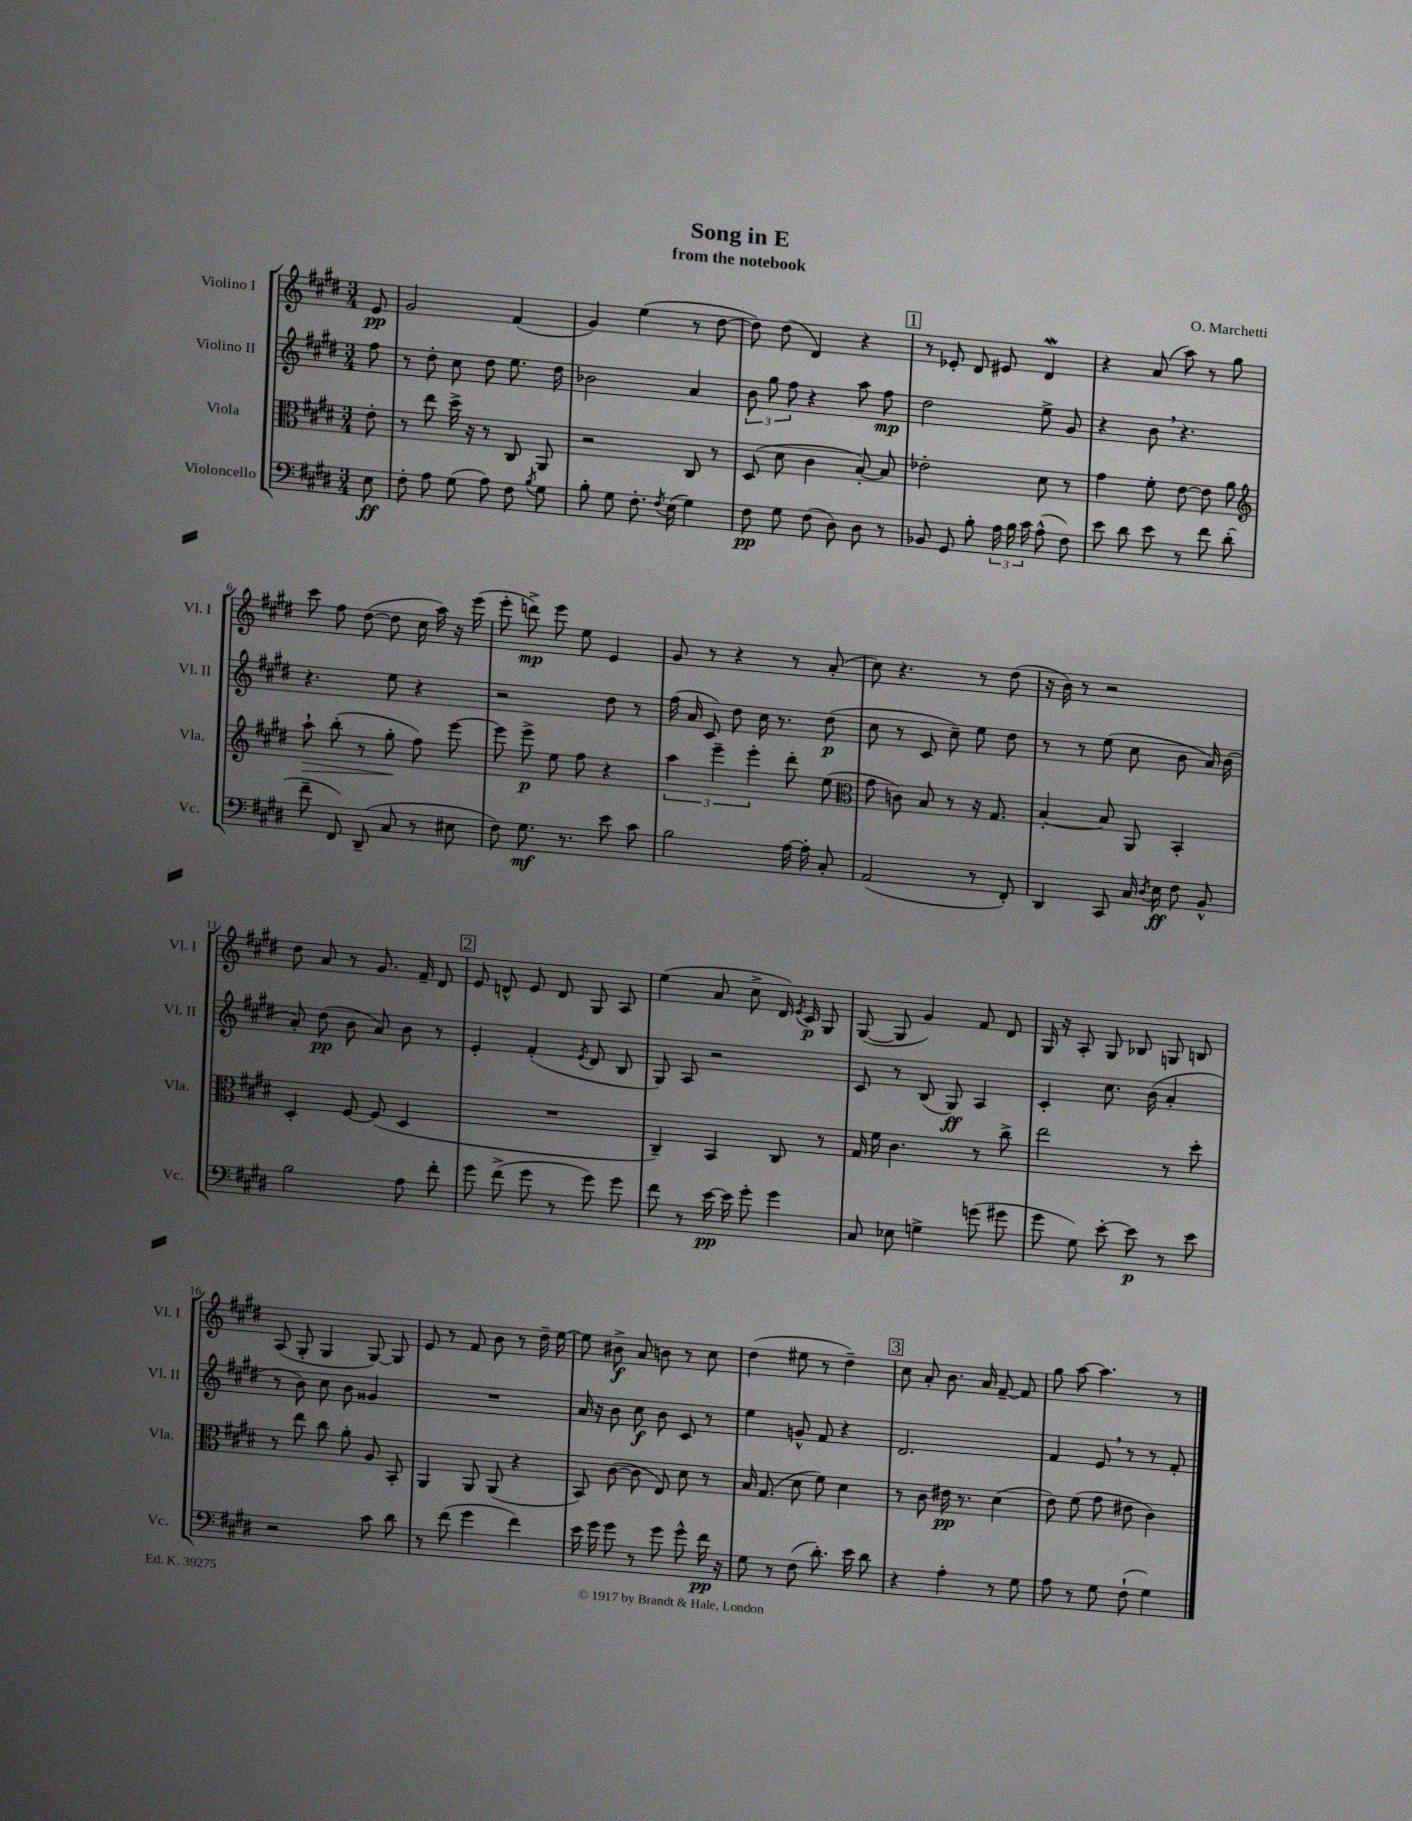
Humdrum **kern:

**kern	**dynam	**kern	**dynam	**kern	**dynam	**kern	**dynam
*part4	*part4	*part3	*part3	*part2	*part2	*part1	*part1
*staff4	*staff4	*staff3	*staff3	*staff2	*staff2	*staff1	*staff1
*I"Violoncello	*	*I"Viola	*	*I"Violino II	*	*I"Violino I	*
*I'Vc.	*	*I'Vla.	*	*I'Vl. II	*	*I'Vl. I	*
*clefF4	*	*clefC3	*	*clefG2	*	*clefG2	*
*k[f#c#g#d#]	*	*k[f#c#g#d#]	*	*k[f#c#g#d#]	*	*k[f#c#g#d#]	*
*M3/4	*	*M3/4	*	*M3/4	*	*M3/4	*
=	=	=	=	=	=	=	=
8E\	ff	8e'\	.	8ff#\	.	8e/	pp
=1	=1	=1	=1	=1	=1	=1	=1
8F#'\	.	8r	.	8r	.	2g#/	.
8A\	.	8ee\	.	8dd#'\	.	.	.
(8G#\	.	16dd#^\	.	8cc#\	.	.	.
.	.	16r	.	.	.	.	.
8A\)	.	8r	.	8dd#\	.	.	.
8F#\	.	8C#/	.	8.ee\	.	(4f#/	.
8qB/	.	.	.	.	.	.	.
8G#\	.	8AA/	.	.	.	.	.
.	.	.	.	16dd#\	.	.	.
=2	=2	=2	=2	=2	=2	=2	=2
8B'\	.	2r	.	2b-X\	.	4g#/)	.
8G#\	.	.	.	.	.	.	.
8.F#'\	.	.	.	.	.	(4ee\	.
8qF#/	.	.	.	.	.	.	.
(16E\	.	.	.	.	.	.	.
4G#\)	.	8C#/	.	4a/	.	8r	.
.	.	8r	.	.	.	[8dd#\	.
=3	=3	=3	=3	=3	=3	=3	=3
8F#\	pp	(8D#/	.	12b\	.	8dd#\])	.
.	.	.	.	12gg#\	.	.	.
8G#\	.	8d#\	.	.	.	(8dd#\	.
.	.	.	.	12ff#\	.	.	.
(8F#\	.	4c#\	.	4r	.	4d#/)	.
8D#\)	.	.	.	.	.	.	.
8D#\	.	[8B'/)	.	8aa\	.	4r	.
8r	.	8B/]	.	8ff#\	mp	.	.
!!LO:REH:place=s1:t=1
=4	=4	=4	=4	=4	=4	=4	=4
8BB-X/	.	2e-X'\	.	2dd#\	.	8r	.
8GG#/	.	.	.	.	.	8e-X'/	.
8B'\	.	.	.	.	.	8d#/	.
24A\	.	.	.	.	.	8e#X/	.
24B\	.	.	.	.	.	.	.
24c#\	.	.	.	.	.	.	.
(8A^^\	.	8d#\	.	8ee^\	.	4d#W/	.
8F#\)	.	8r	.	8g#/	.	.	.
=5	=5	=5	=5	=5	=5	=5	=5
8e\	.	4g#\	.	4r	.	4r	.
8d#\	.	.	.	.	.	.	.
8e\	.	8f#'\	.	8b,\	.	(8a/	.
8r	.	[8e\	.	4.r	.	8aa\)	.
8f#\	.	8e\]	.	.	.	8r	.
(8d#'\	.	8a\	.	.	.	8gg#\	.
!!LO:LB:g=z
=6	=6	=6	=6	=6	=6	=6	=6
*	*	*clefG2	*	*	*	*	*
!	!	!	!LO:HP:b	!	!	!	!
8f#~\	.	8aa`\	>	4.r	.	8ccc#\	.
8FF#/)	.	(8bb'\	.	.	.	8ff#\	.
(8DD#~/	.	8r	.	.	.	([8dd#\	.
8C#/	.	8gg#'\	.	8ee\	.	8dd#\]	.
8r	.	8ff#\)	]	4r	.	16cc#\	.
.	.	.	.	.	.	16aa\)	.
8E#X\	.	[8eee\	.	.	.	16r	.
.	.	.	.	.	.	(16eee\	.
=7	=7	=7	=7	=7	=7	=7	=7
8F#\)	.	8eee\]	.	2r	.	8eee'\	.
8.G#\	mf	8eee^\	p	.	.	8dddn^\)	mp
.	.	8ee\	.	.	.	8eee\	.
8.r	.	.	.	.	.	.	.
.	.	8ff#\	.	.	.	8ee\	.
8e\	.	4r	.	8dd#\	.	4e/	.
8c#\	.	.	.	8r	.	.	.
=8	=8	=8	=8	=8	=8	=8	=8
2B\	.	6aa\	.	(16ff#\	.	8g#/	.
.	.	.	.	16a/	.	.	.
.	.	.	.	8c#/)	.	8r	.
.	.	6eee~\	.	.	.	.	.
.	.	.	.	8dd#\	.	4r	.
.	.	6eee'\	.	.	.	.	.
.	.	.	.	16cc#\	.	.	.
.	.	.	.	8.r	.	.	.
[16A\	.	8ddd#'\	.	.	.	8r	.
16A'\]	.	.	.	.	.	.	.
8C#'/	.	(8ee\	.	(8dd#\	p	(8a'/	.
=9	=9	=9	=9	=9	=9	=9	=9
*	*	*clefC3	*	*	*	*	*
(2AA/	.	8g#\	.	8cc#\	.	8cc#\)	.
.	.	8cn\)	.	8r	.	4.r	.
.	.	8B/	.	8c#/	.	.	.
.	.	8r	.	8cc#~\)	.	.	.
8r	.	16r	.	8ee\	.	8r	.
.	.	8.G#/	.	.	.	.	.
8FF#'/)	.	.	.	8dd#\	.	(8dd#\	.
=10	=10	=10	=10	=10	=10	=10	=10
4DD#/	.	[4B'/	.	8r	.	16r	.
.	.	.	.	.	.	16b\)	.
.	.	.	.	8r	.	8r	.
8CC#/	.	8B/]	.	(8ee\	.	2r	.
16C#/	.	8AA/	.	8cc#\	.	.	.
8qD#/	.	.	.	.	.	.	.
16E\	ff	.	.	.	.	.	.
8F#\	.	4BB'/	.	8b\	.	.	.
8BB^^/	.	.	.	16a/)	.	.	.
.	.	.	.	(16b\	.	.	.
!!LO:LB:g=z
=11	=11	=11	=11	=11	=11	=11	=11
2B\	.	4D#'/	.	8a'/)	.	8dd#\	.
.	.	.	.	(8dd#\	pp	8a/	.
.	.	[8F#/	.	8b\	.	8r	.
.	.	(8F#/]	.	8a/)	.	8.g#/	.
8A\	.	4D#/	.	8b\	.	.	.
.	.	.	.	.	.	16f#~/	.
8f#'\	.	.	.	8r	.	8d#/	.
!!LO:REH:place=s1:t=2
=12	=12	=12	=12	=12	=12	=12	=12
8g#\	.	2.r	.	4e'/	.	8e/	.
(8f#^\	.	.	.	.	.	8dn^^/	.
8g#\	.	.	.	(4f#'/	.	8e/	.
8r	.	.	.	.	.	8d/	.
.	.	.	.	8qe/	.	.	.
8g#\)	.	.	.	8d#/	.	8G#/	.
8g#\	.	.	.	8B/	.	8A/	.
=13	=13	=13	=13	=13	=13	=13	=13
8f#\	.	4C#~/)	.	8G#/)	.	(4ee\	.
8r	.	.	.	8A/	.	.	.
[16e\	pp	4BB/	.	2r	.	8a/	.
16e\]	.	.	.	.	.	.	.
8g#'\	.	.	.	.	.	8cc#^\	.
4g#\	.	8C#/	.	.	.	16d#/)	.
.	.	.	.	.	.	8qe/	.
.	.	.	.	.	.	16c#/	p
.	.	8r	.	.	.	8G#/	.
=14	=14	=14	=14	=14	=14	=14	=14
8C#/	.	16G#/	.	8c#/	.	([8G#/	.
.	.	16f#\	.	.	.	.	.
8E-X\	.	4.c#\	.	8r	.	8G#/]	.
4Gn^\	.	.	.	(8B/	.	4g#/)	.
.	.	.	.	8G#/)	ff	.	.
(8gn\	.	8r	.	4A/	.	8f#/	.
8g#X\	.	8cc#^\	.	.	.	8d#/	.
=15	=15	=15	=15	=15	=15	=15	=15
8g#\	.	2ee\	.	4c#'/	.	16G#/	.
.	.	.	.	.	.	16r	.
8G#\)	.	.	.	.	.	8A'/	.
[8e'\	.	.	.	8.cc#\	.	8G#/	.
8e\]	p	.	.	.	.	8B-X/	.
.	.	.	.	(16b\	.	.	.
8r	.	8r	.	4a'/	.	8Gn/	.
8e\	.	8dd#'\	.	.	.	8Bn/	.
!!LO:LB:g=z
=16	=16	=16	=16	=16	=16	=16	=16
2r	.	8r	.	8r	.	(8A/	.
.	.	8ee\	.	8b\)	.	8G#'/	.
.	.	8cc#\	.	8cc#\	.	4G#/	.
.	.	8a'\	.	8b\	.	.	.
8c#\	.	8A/	.	4g##X/	.	[8G#/)	.
8d#\	.	8BB'/	.	.	.	8G#/]	.
=17	=17	=17	=17	=17	=17	=17	=17
8r	.	4AA/	.	2.r	.	8e/	.
(8f#\	.	.	.	.	.	8r	.
4g#\	.	8AA/	.	.	.	8f#/	.
.	.	(8AA/	.	.	.	8b\	.
4f#\)	.	4r	.	.	.	8r	.
.	.	.	.	.	.	16dd#~\	.
.	.	.	.	.	.	[16ee\	.
=18	=18	=18	=18	=18	=18	=18	=18
16e\	.	8BB/)	.	16a/	.	8ee\]	.
16g#\	.	.	.	16r	.	.	.
8g#\	.	([8c#\	.	8b\	.	8b#X^\	f
8r	.	8c#\]	.	8cc#\	f	8a/	.
8g#\	.	8E/)	.	8b\	.	8bn\	.
8g#^^\	.	8d#\	.	8c#/	.	8r	.
16f#\	pp	8r	.	8r	.	8cc#\	.
16r	.	.	.	.	.	.	.
=19	=19	=19	=19	=19	=19	=19	=19
8G#\	.	16B/	.	4ee\	.	(4dd#\	.
.	.	(8.G#/	.	.	.	.	.
8r	.	.	.	.	.	.	.
(8F#\	.	8d#\	.	8gn^^/	.	8ee#X\	.
8.d#'\)	.	8f#\)	.	8f#/	.	8r	.
.	.	4d#\	.	4r	.	4dd#~\)	.
16e\	.	.	.	.	.	.	.
8d#\	.	.	.	.	.	.	.
!!LO:REH:place=s1:t=3
=20	=20	=20	=20	=20	=20	=20	=20
4r	.	8r	.	2.d#/	.	8cc#\	.
.	.	8c#\	.	.	.	8a'/	.
4A'\	.	16e#X\	pp	.	.	8.b\	.
.	.	8.r	.	.	.	.	.
.	.	.	.	.	.	16a/	.
8r	.	(4d#\	.	.	.	[8f#~/	.
8G#\	.	.	.	.	.	8f#/]	.
=21	=21	=21	=21	=21	=21	=21	=21
8A\	.	8e\)	.	4f#/	.	8gg#\	.
8r	.	(8f#\	.	.	.	[8aa\	.
8G#\	.	8g#\	.	8e,/	.	4.aa\]	.
(8F#`\	.	8e#X\	.	8r	.	.	.
4G#\)	.	4c#\)	.	8r	.	.	.
.	.	.	.	8f#'/	.	8r	.
==	==	==	==	==	==	==	==
*-	*-	*-	*-	*-	*-	*-	*-
